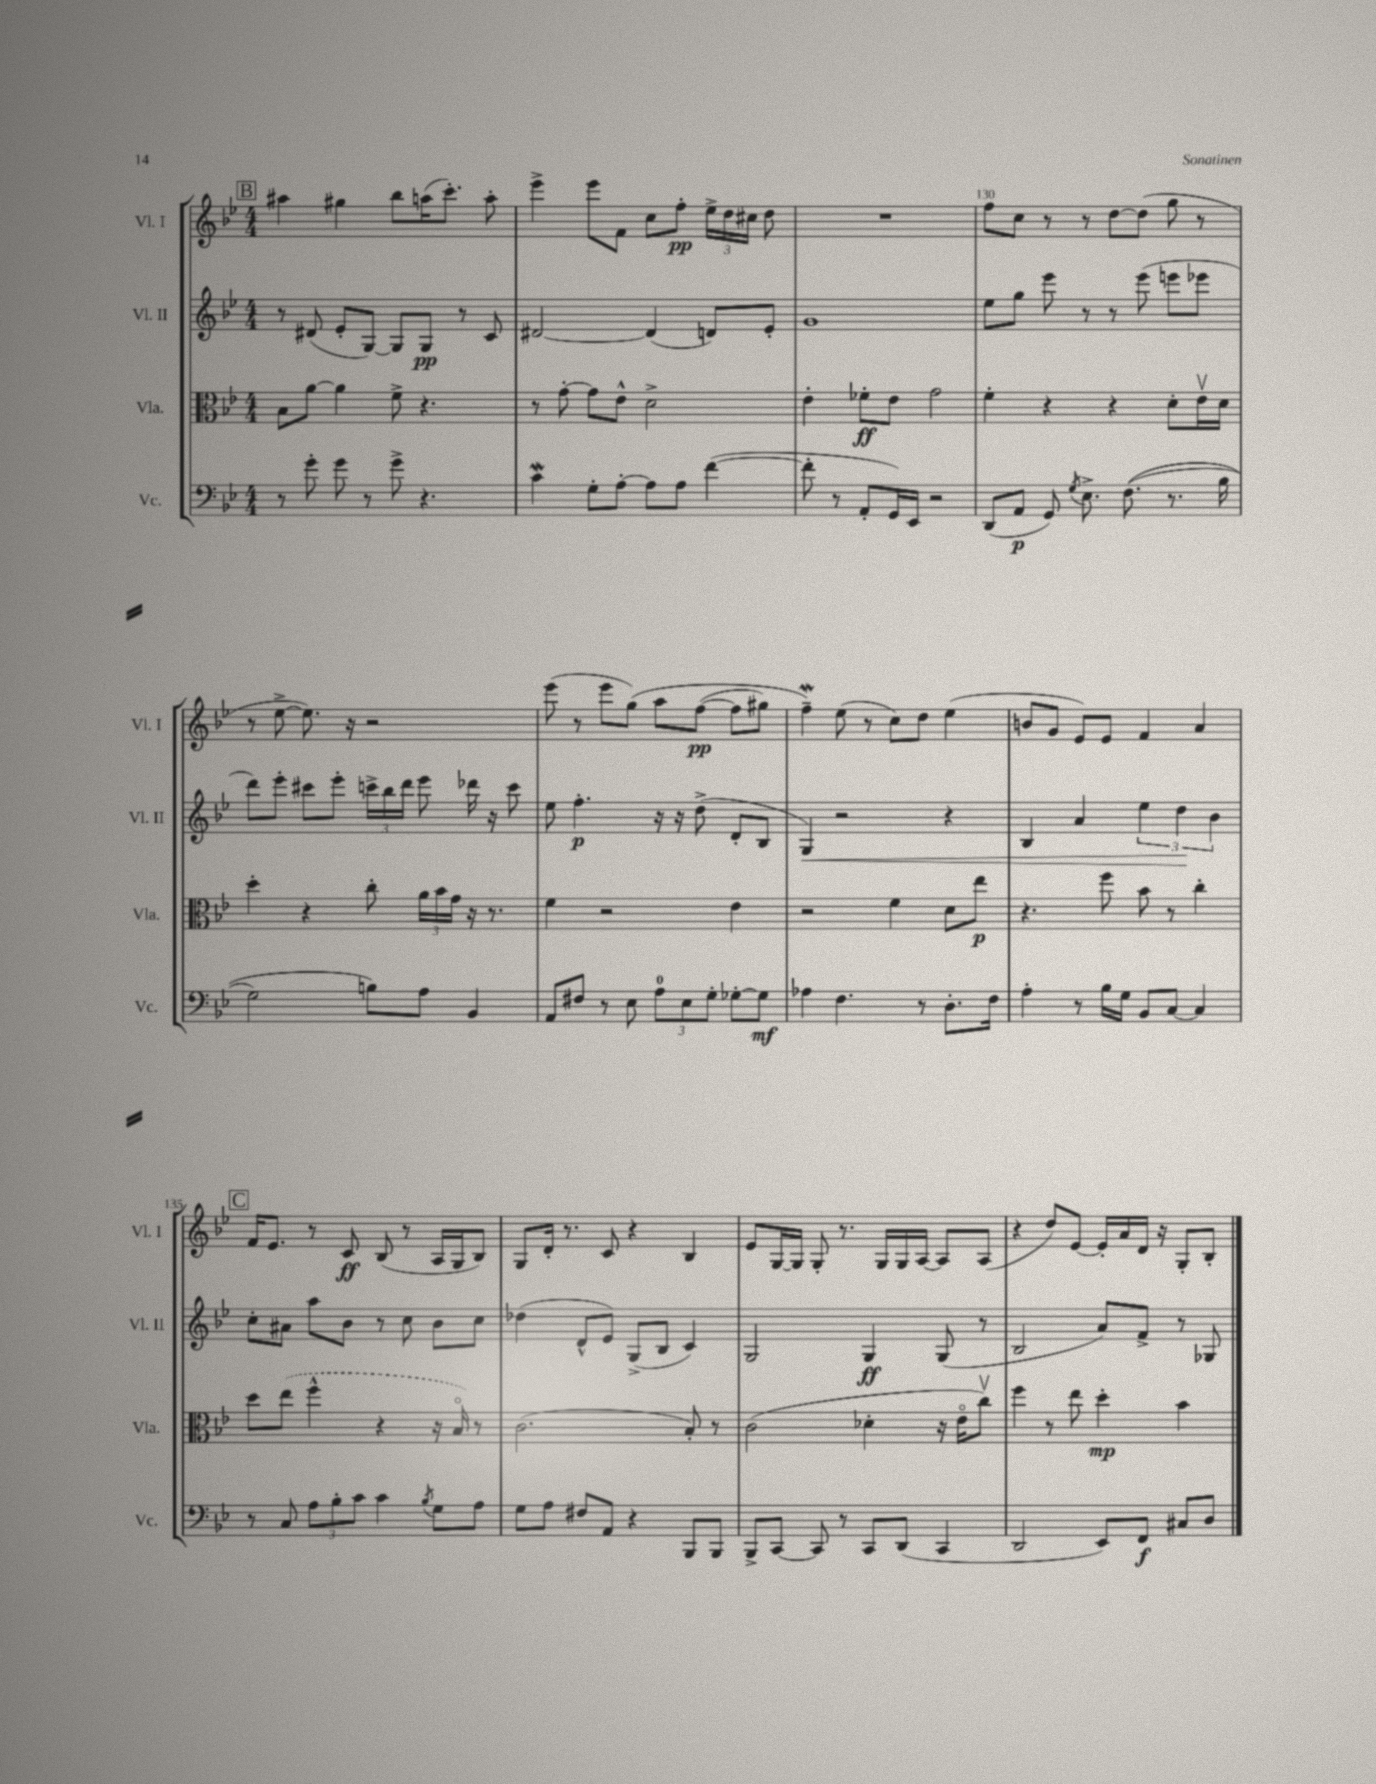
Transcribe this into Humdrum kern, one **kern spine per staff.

**kern	**dynam	**kern	**dynam	**kern	**dynam	**kern	**dynam
*part4	*part4	*part3	*part3	*part2	*part2	*part1	*part1
*staff4	*staff4	*staff3	*staff3	*staff2	*staff2	*staff1	*staff1
*I"Vc.	*	*I"Vla.	*	*I"Vl. II	*	*I"Vl. I	*
*I'Vc.	*	*I'Vla.	*	*I'Vl. II	*	*I'Vl. I	*
*clefF4	*	*clefC3	*	*clefG2	*	*clefG2	*
*k[b-e-]	*	*k[b-e-]	*	*k[b-e-]	*	*k[b-e-]	*
*M4/4	*	*M4/4	*	*M4/4	*	*M4/4	*
!!LO:REH:place=s1:t=B
=127	=127	=127	=127	=127	=127	=127	=127
8r	.	8B-\L	.	8r	.	4aa#X\	.
8g'\	.	[8a\J	.	(8d#X/	.	.	.
8g\	.	4a\]	.	8e-'/L	.	4gg#X\	.
8r	.	.	.	[8G/J)	.	.	.
8g^\	.	8f^\	.	8G/L]	.	8bb-\L	.
4.r	.	4.r	.	8G/J	pp	(16aan\K	.
.	.	.	.	.	.	8.ccc'\J)	.
.	.	.	.	8r	.	.	.
.	.	.	.	8c/	.	8aa'\	.
=128	=128	=128	=128	=128	=128	=128	=128
4cW\	.	8r	.	[2d#X/	.	4eee-^\	.
.	.	[8g'\	.	.	.	.	.
8G'\L	.	8g\L]	.	.	.	8eee-\L	.
[8A'\J	.	8e-^^\J	.	.	.	8f\J	.
8A\L]	.	2d^\	.	(4d#/]	.	8cc\L	.
8A\J	.	.	.	.	.	8ff'\J	pp
([4f\	.	.	.	8dn/L)	.	24ee-^\LL	.
.	.	.	.	.	.	24dd\	.
.	.	.	.	.	.	24cc#X\JJ	.
.	.	.	.	8e-'/J	.	8dd\	.
=129	=129	=129	=129	=129	=129	=129	=129
8f'\]	.	4e-'\	.	1g	.	1r	.
8r	.	.	.	.	.	.	.
8AA'/L	.	8f-X'\L	ff	.	.	.	.
16GG/L)	.	8e-\J	.	.	.	.	.
16EE-/JJ	.	.	.	.	.	.	.
2r	.	2g\	.	.	.	.	.
=130	=130	=130	=130	=130	=130	=130	=130
(8DD/L	.	4f'\	.	8ee-\L	.	8ff\L	.
8AA/J	p	.	.	8gg\J	.	8cc\J	.
8GG/)	.	4r	.	8eee-\	.	8r	.
8qG/	.	.	.	.	.	.	.
8.E-^\	.	.	.	8r	.	8r	.
.	.	4r	.	8r	.	[8dd\L	.
((8.F\	.	.	.	.	.	.	.
.	.	.	.	(8eee-\	.	(8dd\J]	.
8.r	.	8d'\L	.	8eeen\L	.	8gg\	.
.	.	16e-v\L	.	8eee-X\J	.	8r	.
16B-\	.	16d\JJ	.	.	.	.	.
!!LO:LB:g=z
=131	=131	=131	=131	=131	=131	=131	=131
2G\)	.	4dd'\	.	8ddd\L)	.	8r	.
.	.	.	.	8eee-'\J	.	[8ee-^\	.
.	.	4r	.	8ccc#X\L	.	8.ee-\])	.
.	.	.	.	8eee-'\J	.	.	.
.	.	.	.	.	.	16r	.
8Bn\L)	.	8cc'\	.	24cccn^\LL	.	2r	.
.	.	.	.	24bb-\	.	.	.
.	.	.	.	24ddd\JJ	.	.	.
8A\J	.	24a\LL	.	8eee-\	.	.	.
.	.	24b-\	.	.	.	.	.
.	.	24g\JJ	.	.	.	.	.
4BB-/	.	16r	.	16ddd-X\	.	.	.
.	.	8.r	.	16r	.	.	.
.	.	.	.	8ccc\	.	.	.
=132	=132	=132	=132	=132	=132	=132	=132
8AA/L	.	4f\	.	8ee-\	.	(8eee-\	.
8F#X/J	.	.	.	4.ff'\	p	8r	.
8r	.	2r	.	.	.	8eee-\L	.
8E-\	.	.	.	.	.	(8gg\J)	.
12A\L	.	.	.	16r	.	8aa\L	.
.	.	.	.	16r	.	.	.
12E-\	.	.	.	.	.	.	.
.	.	.	.	(8dd^\	.	([8ff\J	pp
12G'\J	.	.	.	.	.	.	.
[8G-X'\L	.	4e-\	.	8d'/L	.	8ff\L]	.
8G-\J]	mf	.	.	8B-/J	.	8gg#X\J)	.
=133	=133	=133	=133	=133	=133	=133	=133
!	!	!	!	!	!LO:HP:b	!	!
4A-X\	.	2r	.	4G/)	<	4ffW~\)	.
4.F\	.	.	.	2r	.	(8ee-\	.
.	.	.	.	.	.	8r	.
.	.	4f\	.	.	.	8cc\L)	.
8r	.	.	.	.	.	8dd\J	.
8.D'\L	.	8d\L	.	4r	.	(4ee-\	.
.	.	8ee-\J	p	.	.	.	.
16F\Jk	.	.	.	.	.	.	.
=134	=134	=134	=134	=134	=134	=134	=134
4A'\	.	4.r	.	4B-/	.	8bn/L	.
.	.	.	.	.	.	8g/J	.
8r	.	.	.	4a/	.	8e-/L)	.
16B-\LL	.	8ff\	.	.	.	8e-/J	.
16G\JJ	.	.	.	.	.	.	.
8BB-/L	.	8b-\	.	6ee-\	.	4f/	.
[8C/J	.	8r	.	.	.	.	.
.	.	.	.	6dd\	.	.	.
4C/]	.	4cc'\	.	.	.	4a/	.
.	.	.	.	6b-\	[	.	.
!!LO:LB:g=z
!!LO:REH:place=s1:t=C
=135	=135	=135	=135	=135	=135	=135	=135
8r	.	8dd\L	.	8cc'\L	.	16f/KL	.
.	.	.	.	.	.	8.e-/J	.
8C/	.	(8ee-\J	.	8a#X\J	.	.	.
12A\L	.	4ff^^\	.	8aa\L	.	8r	.
12B-'\	.	.	.	.	.	.	.
.	.	.	.	8b-\J	.	8c/	ff
12c\J	.	.	.	.	.	.	.
4c\	.	4r	.	8r	.	(8B-/	.
.	.	.	.	8cc\	.	8r	.
8qB-/	.	.	.	.	.	.	.
8G\L	.	16r	.	8b-\L	.	16A/LL	.
.	.	16B-/)	.	.	.	16G/J	.
8A\J	.	8r	.	8cc\J	.	8B-/J)	.
=136	=136	=136	=136	=136	=136	=136	=136
8G\L	.	(2.c\	.	(4dd-X\	.	8G/L	.
8A\J	.	.	.	.	.	16d'/Jk	.
.	.	.	.	.	.	8.r	.
8F#X/L	.	.	.	8d^^/L	.	.	.
8AA/J	.	.	.	8e-/J)	.	8c/	.
4r	.	.	.	(8G^/L	.	4r	.
.	.	.	.	8B-/J	.	.	.
8BBB-/L	.	8B-'/)	.	4c/)	.	4B-/	.
8BBB-/J	.	8r	.	.	.	.	.
=137	=137	=137	=137	=137	=137	=137	=137
8BBB-^/L	.	(2c\	.	2G/	.	8e-/L	.
[8CC/J	.	.	.	.	.	[16G/L	.
.	.	.	.	.	.	16G/JJ]	.
8CC/]	.	.	.	.	.	8G'/	.
8r	.	.	.	.	.	8.r	.
8CC/L	.	4d-X'\	.	4G/	ff	.	.
.	.	.	.	.	.	16G/LL	.
(8DD/J	.	.	.	.	.	16G/	.
.	.	.	.	.	.	[16A/JJ	.
4CC/	.	16r	.	(8G/	.	8A/L]	.
.	.	16e-\KL	.	.	.	.	.
.	.	8ccv\J)	.	8r	.	(8A/J	.
=138	=138	=138	=138	=138	=138	=138	=138
2DD/	.	4ff\	.	2B-/	.	4r	.
.	.	8r	.	.	.	8dd/L)	.
.	.	8ee-\	.	.	.	[8e-/J	.
8EE-/L)	.	4dd'\	mp	8a/L)	.	16e-'/LL]	.
.	.	.	.	.	.	16a/	.
8FF/J	f	.	.	8f^/J	.	16d/JJ	.
.	.	.	.	.	.	16r	.
8C#X/L	.	4b-\	.	8r	.	8G'/L	.
8D/J	.	.	.	8G-X/	.	8B-'/J	.
==	==	==	==	==	==	==	==
*-	*-	*-	*-	*-	*-	*-	*-
